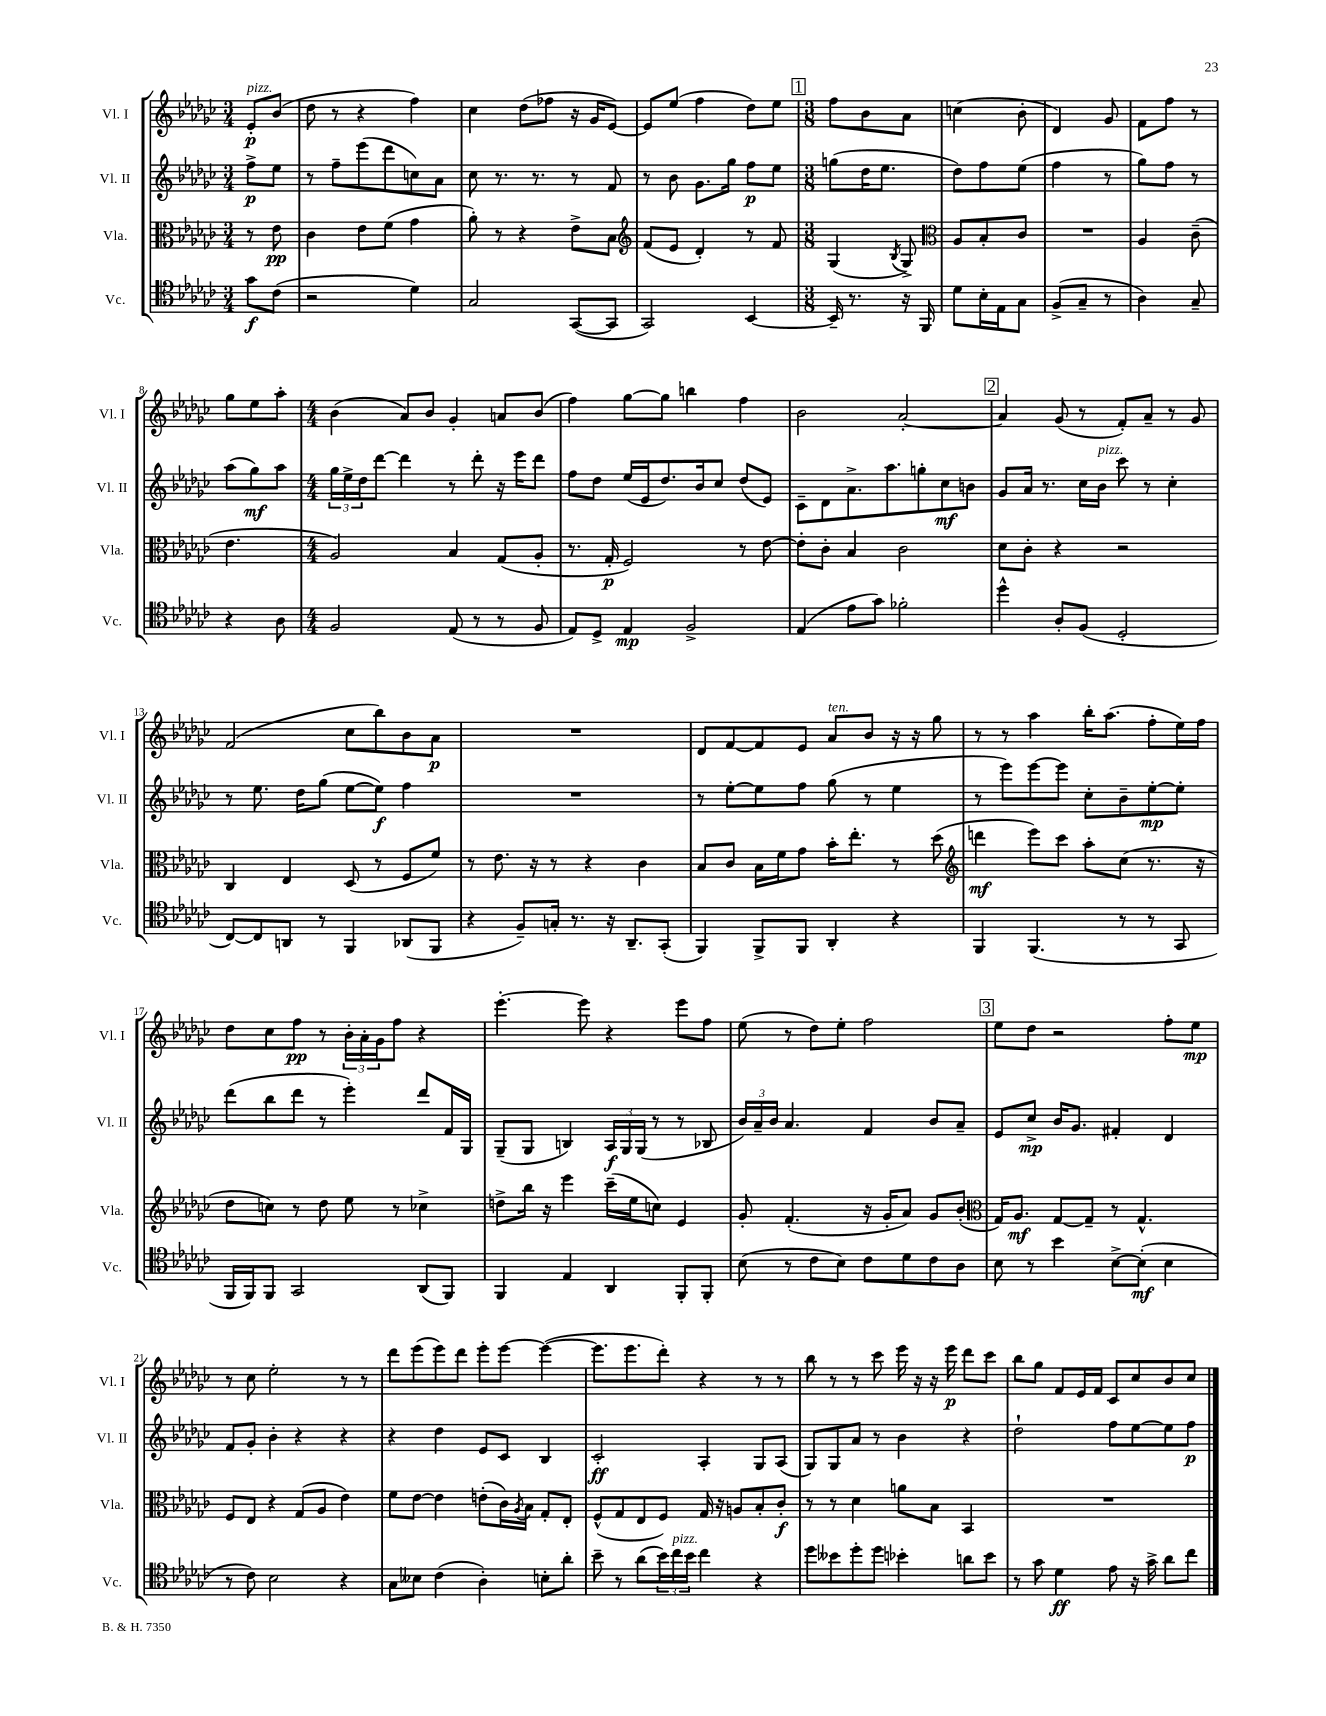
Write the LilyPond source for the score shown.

<<
\new StaffGroup <<
\new Staff = "s0" \with { instrumentName = "Vl. I" shortInstrumentName = "Vl. I" } {
    \clef treble \key ges \major \numericTimeSignature \time 3/4 \partial 4
    ees'8-.\p^\markup { \italic "pizz." } bes'8( |
    des''8 r8 r4 f''4) |
    ces''4 des''8( fes''8 r16 ges'16 ees'8~) |
    ees'8 ees''8( f''4 des''8) ees''8 |
    \mark \markup { \box "1" } \numericTimeSignature \time 3/8 f''8 bes'8 aes'8 |
    c''4( bes'8-. |
    des'4) ges'8 |
    f'8 f''8 r8 |
    ges''8 ees''8 aes''8-. |
    \numericTimeSignature \time 4/4 bes'4( aes'8) bes'8 ges'4-. a'8 bes'8( |
    f''4) ges''8~ ges''8 b''4 f''4 |
    bes'2 aes'2~-. |
    \mark \markup { \box "2" } aes'4 ges'8( r8 f'8-.) aes'8-- r8 ges'8 |
    f'2( ces''8 bes''8) bes'8 aes'8\p |
    R1 |
    des'8 f'8~ f'8 ees'8 aes'8^\markup { \italic "ten." } bes'8 r16 r16 ges''8 |
    r8 r8 aes''4 bes''16-. aes''8.( f''8-. ees''16) f''16 |
    des''8 ces''8 f''8\pp r8 \tuplet 3/2 { bes'16-. aes'16-. ges'16 } f''8 r4 |
    ees'''4.~-. ees'''8 r4 ees'''8 f''8 |
    ees''8( r8 des''8) ees''8-. f''2 |
    \mark \markup { \box "3" } ees''8 des''8 r2 f''8-. ees''8\mp |
    r8 ces''8 ees''2-. r8 r8 |
    des'''8 ees'''8( ees'''8) des'''8 ees'''8-. ees'''8~ ees'''4~( |
    ees'''8. ees'''8. des'''8-.) r4 r8 r8 |
    bes''8 r8 r8 ces'''8 ees'''16 r16 r16 ees'''16\p des'''8 ces'''8 |
    bes''8 ges''8 f'8 ees'16 f'16 ces'8 ces''8 bes'8 ces''8 \bar "|." |
}
\new Staff = "s1" \with { instrumentName = "Vl. II" shortInstrumentName = "Vl. II" } {
    \clef treble \key ges \major \numericTimeSignature \time 3/4 \partial 4
    f''8->\p ees''8 |
    r8 f''8-- ees'''8( des'''8 c''8) aes'8 |
    ces''8 r8. r8. r8 f'8 |
    r8 bes'8 ges'8. ges''16 f''8\p ees''8 |
    \mark \markup { \box "1" } \numericTimeSignature \time 3/8 g''8( des''16 ees''8. |
    des''8) f''8 ees''8( |
    f''4 r8 |
    ges''8) f''8 r8 |
    aes''8( ges''8\mf) aes''8 |
    \numericTimeSignature \time 4/4 \tuplet 3/2 { ges''16 ees''16-> des''16 } des'''8~ des'''4 r8 des'''8-. r16 ees'''16 des'''8 |
    f''8 des''8 ees''16( ees'16 des''8.) bes'16 ces''8 des''8( ees'8) |
    ces'8-- des'8 aes'8.-> aes''8. g''8-. ces''8\mf b'8 |
    \mark \markup { \box "2" } ges'8 aes'16 r8. ces''16 bes'16^\markup { \italic "pizz." } ces'''8 r8 ces''4-. |
    r8 ees''8. des''16 ges''8( ees''8~ ees''8\f) f''4 |
    R1 |
    r8 ees''8~-. ees''8 f''8 ges''8( r8 ees''4 |
    r8 ees'''8) ees'''8~ ees'''8 ces''8-. bes'8-- ees''8~-.\mp ees''8-. |
    des'''8( bes''8 des'''8 r8 ees'''4-.) des'''8 f'16 ges16 |
    ges8--( ges8 b4) \tuplet 3/2 { aes16\f ges16 ges16( } r8 r8 bes8 |
    \tuplet 3/2 { bes'16) aes'16-- bes'16 } aes'4. f'4 bes'8 aes'8-- |
    \mark \markup { \box "3" } ees'8 ces''8->\mp bes'16 ges'8. fis'4-. des'4 |
    f'8 ges'8-. bes'4-. r4 r4 |
    r4 des''4 ees'8 ces'8 bes4 |
    ces'2-.\ff aes4-. ges8 aes8( |
    ges8) ges8 aes'8 r8 bes'4 r4 |
    des''2-! f''8 ees''8~ ees''8 f''8\p \bar "|." |
}
\new Staff = "s2" \with { instrumentName = "Vla." shortInstrumentName = "Vla." } {
    \clef alto \key ges \major \numericTimeSignature \time 3/4 \partial 4
    r8 ees'8\pp |
    ces'4 ees'8 f'8( ges'4 |
    aes'8-.) r8 r4 ees'8-> bes8 |
    \clef treble f'8( ees'8 des'4-.) r8 f'8 |
    \mark \markup { \box "1" } \numericTimeSignature \time 3/8 ges4( \acciaccatura { bes8 } ges8->) |
    \clef alto aes8 bes8-. ces'8 |
    R4. |
    aes4 ces'8--( |
    ees'4. |
    \numericTimeSignature \time 4/4 aes2) bes4 ges8( aes8-. |
    r8. ges16-.\p f2) r8 ees'8~ |
    ees'8-. ces'8-. bes4 ces'2 |
    \mark \markup { \box "2" } des'8 ces'8-. r4 r2 |
    ces4 ees4 des8( r8 f8 f'8) |
    r8 ees'8. r16 r8 r4 ces'4 |
    bes8 ces'8 bes16 f'16 ges'8 bes'16-. ees''8.-. r8 des''8( |
    \clef treble d'''4\mf ees'''8) ces'''8 aes''8-. ces''8( r8. r16 |
    des''8 c''8) r8 des''8 ees''8 r8 ces''4-> |
    d''8-> bes''16 r16 ees'''4 ces'''16--( ees''16 c''8) ees'4 |
    ges'8-. f'4.-.( r16 ges'16-. aes'8) ges'8 bes'8-.( |
    \mark \markup { \box "3" } \clef alto ges16) aes8.\mf ges8~ ges8-- r8 ges4.-^ |
    f8 ees8 r4 ges8( aes8 ees'4) |
    f'8 ees'8~ ees'4 e'8-.( ces'16) \acciaccatura { aes8 } bes16 ges8-. ees8-. |
    f8-^( ges8 ees8 f8) ges16 r16 a8 bes8-. ces'8-.\f |
    r8 r8 des'4 a'8 bes8 bes,4 |
    R1 \bar "|." |
}
\new Staff = "s3" \with { instrumentName = "Vc." shortInstrumentName = "Vc." } {
    \clef tenor \key ges \major \numericTimeSignature \time 3/4 \partial 4
    ges'8\f ces'8( |
    r2 des'4) |
    ges2 ges,8~( ges,8 |
    ges,2) bes,4~ |
    \mark \markup { \box "1" } \numericTimeSignature \time 3/8 bes,16-- r8. r16 f,16 |
    des'8 bes16-. ees16 ges8 |
    f8->( ges8-- r8 |
    aes4) ges8-- |
    r4 aes8 |
    \numericTimeSignature \time 4/4 f2 ees8( r8 r8 f8 |
    ees8) des8-> ees4\mp f2-> |
    ees4( ees'8 ges'8) fes'2-. |
    \mark \markup { \box "2" } des''4-^ aes8-. f8( des2-. |
    ces8~) ces8 a,8 r8 f,4 aes,8( f,8 |
    r4 f8--) g16-. r8. r16 aes,8.-- ges,8-.( |
    f,4) f,8-> f,8 aes,4-. r4 |
    f,4 f,4.( r8 r8 ges,8 |
    f,16 f,16) f,8 ges,2 aes,8( f,8) |
    f,4 ees4 aes,4 f,8-. f,8-. |
    bes8( r8 ces'8 bes8) ces'8 des'8 ces'8 aes8 |
    \mark \markup { \box "3" } bes8 r8 bes'4 bes8~-> bes8-.\mf( bes4 |
    r8 ces'8) bes2 r4 |
    ges8 beses8 ces'4( aes4-.) b8-. aes'8-. |
    bes'8-- r8 aes'8( \tuplet 3/2 { bes'16) ces''16^\markup { \italic "pizz." } bes'16 } ces''4 r4 |
    des''8 beses'8 des''8-. des''8 bes'4-. a'8 bes'8 |
    r8 ges'8 des'4\ff ees'8 r16 ges'16-> aes'8 ces''8 \bar "|." |
}
>>
>>
